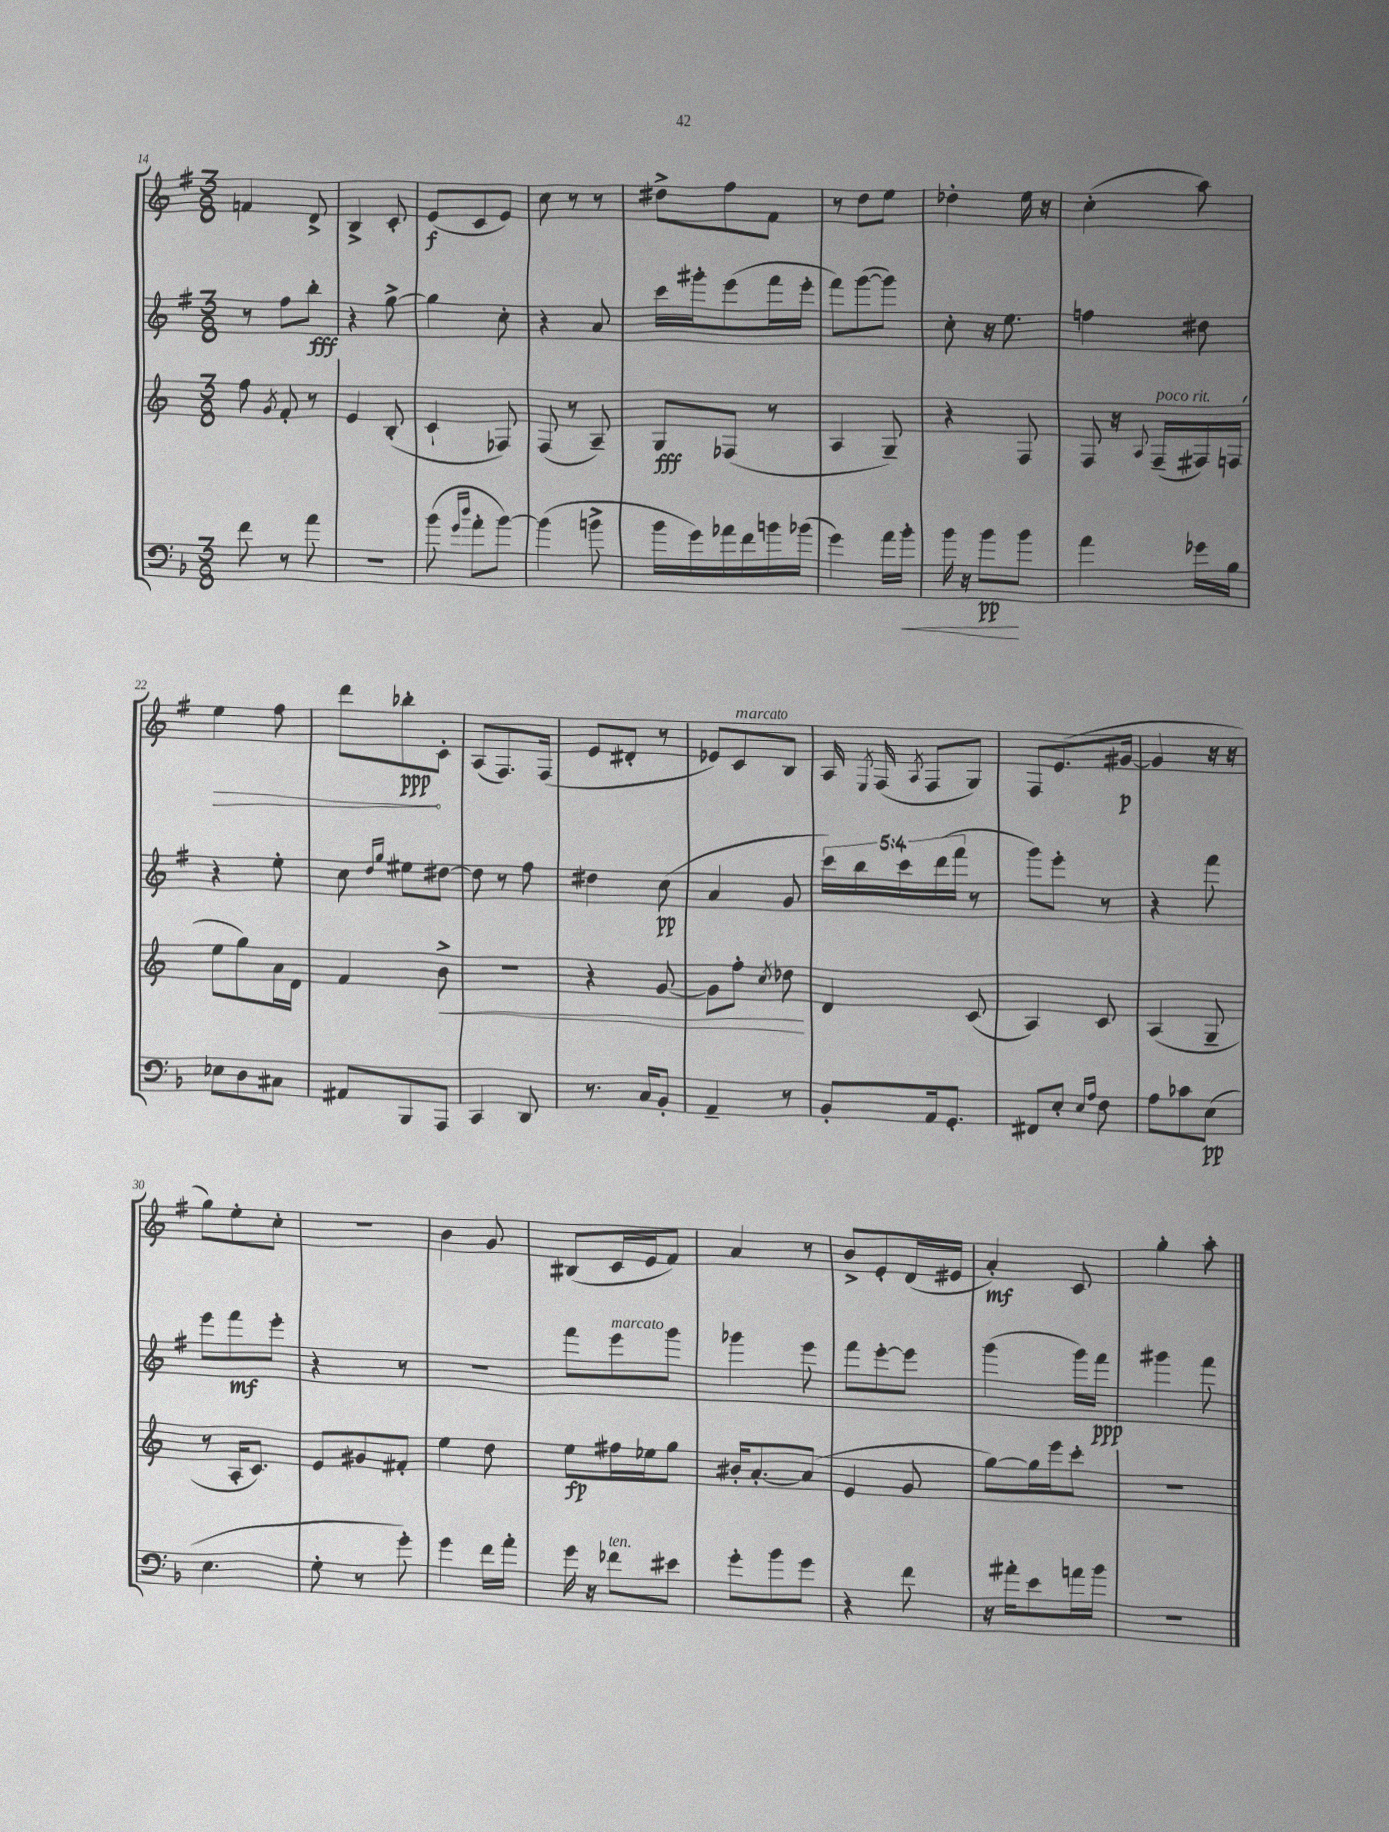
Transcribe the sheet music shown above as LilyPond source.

<<
\new StaffGroup <<
\new Staff = "s0" {
    \clef treble \key g \major \numericTimeSignature \time 3/8
    \autoBeamOff f'4 d'8-> |
    b4-> c'8-. |
    e'8[\f( c'8 e'8]) |
    c''8 r8 r8 |
    dis''8[-> fis''8 fis'8] |
    r8 d''8[ e''8] |
    des''4-. e''16 r16 |
    c''4-.( a''8) |
    \once \override Hairpin.circled-tip = ##t e''4\> fis''8 |
    d'''8[ bes''8-.\ppp\! c'8]-. |
    a8[( fis8.) fis16]( |
    e'8[ dis'8]-. r8 |
    ees'8[) c'8^\markup { \italic "marcato" } b8] |
    a16 \acciaccatura { e8 } fis16( \acciaccatura { a8 } fis8[ g8]) |
    fis8[ e'8.( gis'16]~\p |
    gis'4 r16 r16 |
    g''8[) e''8-. c''8]-. |
    R4. |
    b'4 g'8 |
    bis8[( c'16 e'16 fis'8]) |
    a'4 r8 |
    b'8[-> e'8-. d'16( eis'16] |
    a'4-.\mf) c'8 |
    g''4-. a''8-. \bar "|." |
}
\new Staff = "s1" {
    \clef treble \key g \major \numericTimeSignature \time 3/8 \override Staff.TupletNumber.text = #tuplet-number::calc-fraction-text
    \autoBeamOff r8 fis''8[ b''8]-.\fff |
    r4 g''8~-> |
    g''4 c''8-. |
    r4 a'8 |
    c'''16[ gis'''16-. e'''8( fis'''16 e'''16]-. |
    fis'''8[) g'''8~( g'''8]) |
    c''8-. r16 e''8. |
    f''4 dis''8 |
    r4 e''8-. |
    c''8 \grace { d''16[ g''16] } eis''8[ dis''8]~ |
    dis''8 r8 fis''8 |
    dis''4 c''8\pp( |
    a'4 g'8 |
    \tuplet 5/4 { c'''16[) b''16 c'''16 d'''16( fis'''16] } r8 |
    g'''8[) e'''8]-. r8 |
    r4 fis'''8 |
    e'''8[ fis'''8\mf e'''8]-. |
    r4 r8 |
    R4. |
    fis'''8[ e'''8^\markup { \italic "marcato" } g'''8] |
    ges'''4 e'''8 |
    fis'''8[ e'''8~-. e'''8] |
    g'''4( g'''16[) fis'''16]\ppp |
    gis'''4 fis'''8 \bar "|." |
}
\new Staff = "s2" {
    \clef treble \key c \major \numericTimeSignature \time 3/8
    \autoBeamOff f''8 \acciaccatura { g'8 } f'8-. r8 |
    e'4 b8-.( |
    c'4-! fes8) |
    f8( r8 a8--) |
    g8[\fff fes8]( r8 |
    a4 g8--) |
    r4 f8 |
    f8 r16 \appoggiatura { a8 } f16[--^\markup { \italic "poco rit." }( fis16) f16]( |
    e''8[ g''8) a'16 d'16] |
    f'4 b'8->\< |
    R4. |
    r4 g'8~ |
    g'8[ f''8]-. \acciaccatura { c''8 } des''8\! |
    d'4 c'8( |
    a4) c'8 |
    a4( g8-- |
    r8 a16[-. c'8.]) |
    e'8[ gis'8 fis'8]-. |
    e''4 d''8 |
    e''8[\fp fis''16 ees''16 g''8] |
    bis'16[-. a'8.~-. a'8]( |
    e'4 g'8 |
    g''8[~) g''16 e'''16 c'''8]-. |
    R4. \bar "|." |
}
\new Staff = "s3" {
    \clef bass \key f \major \numericTimeSignature \time 3/8
    \autoBeamOff f'8 r8 a'8 |
    R4. |
    bes'8( \grace { g'16[ d''16] } a'8[-. bes'8]~) |
    bes'4( b'8-> |
    bes'16[ g'16) aes'16 f'16 b'16 bes'16]( |
    g'4) a'16[ bes'16]-.\< |
    bes'16 r16 bes'8[\pp\! bes'8] |
    a'4 ges'16[ bes16] |
    ees8[ d8 cis8] |
    ais,8[ bes,,8 a,,8] |
    c,4 d,8 |
    r8. c16[ bes,8]-. |
    a,4-- r8 |
    bes,8[-. a,16 g,8.]-. |
    fis,8[ e8]-. \grace { e16[ a16] } f8 |
    a8[ ces'8 e8]\pp( |
    e4. |
    g8-. r8 g'8-.) |
    g'4 f'16[ a'16]-. |
    g'16 r16 fes'8[^\markup { \italic "ten." } eis'8] |
    g'8[-. bes'8 g'8] |
    r4 f'8 |
    r16 ais'16[-. e'8 a'16 bes'16] |
    r4. \bar "|." |
}
>>
>>
\layout { \context { \Score currentBarNumber = #14 } }
